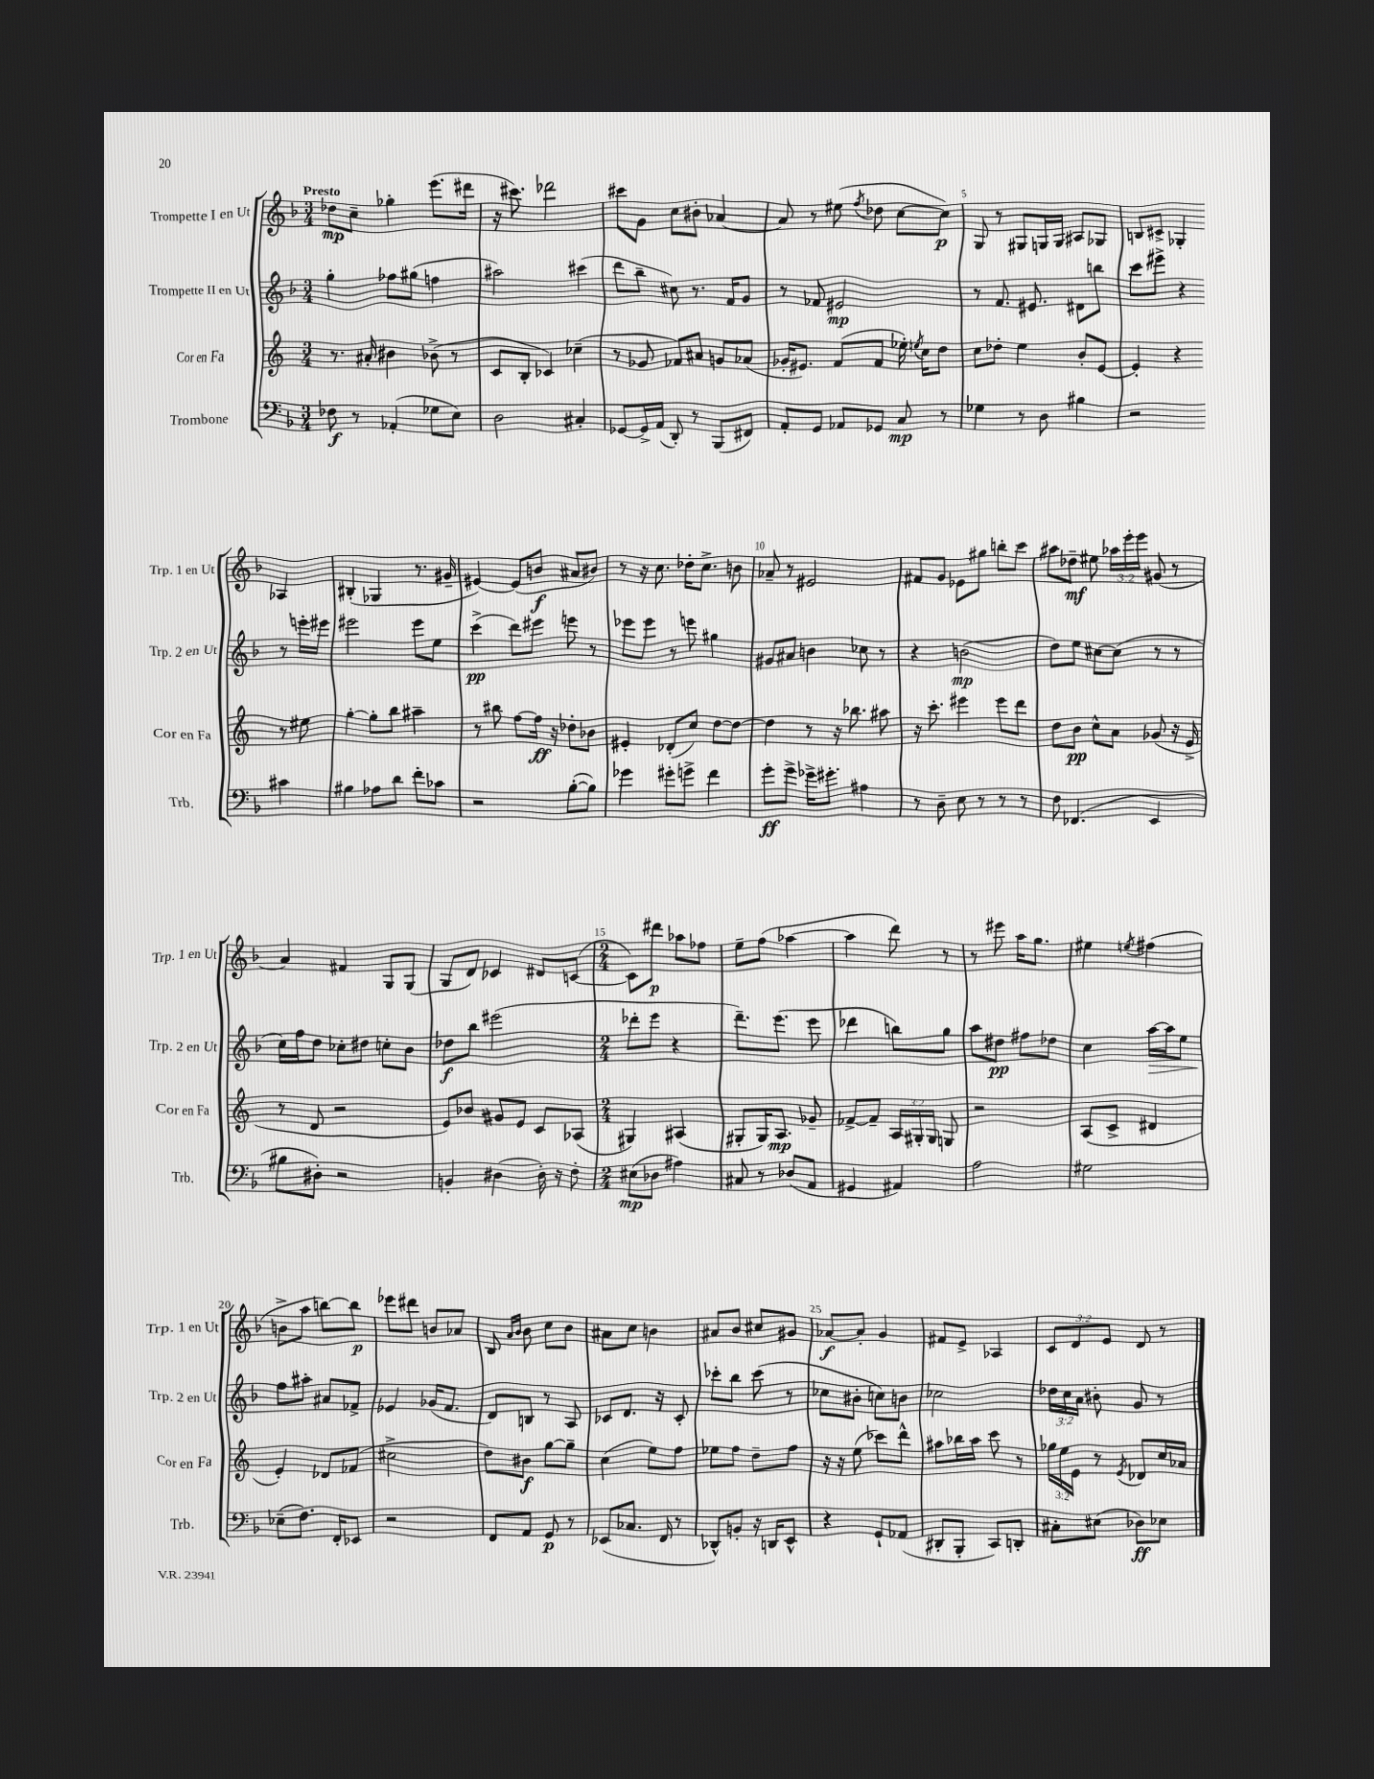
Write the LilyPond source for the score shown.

<<
\new StaffGroup <<
\new Staff = "s0" \with { instrumentName = "Trompette I en Ut" shortInstrumentName = "Trp. 1 en Ut" } {
    \clef treble \key f \major \numericTimeSignature \time 3/4 \override Staff.TupletNumber.text = #tuplet-number::calc-fraction-text \tempo "Presto"
    \autoBeamOff des''8[\mp c''8]-- ges''4-. e'''8.[( dis'''16] |
    r16 cis'''8.) des'''2 |
    cis'''8[ g'8] c''8[ bis'8]-. aes'4~ |
    aes'8 r8 eis''8( \acciaccatura { f''8 } des''8 c''8[~ c''8]\p) |
    g8 r8 gis8[ g16 g16] ais8[ ges8] |
    b8[ cis'8]-> ges4-. aes4 |
    bis4-.( ges4 r8. gis'16-- |
    eis'4~) eis'8[( b'8]\f ais'8[ bis'8]) |
    r8 r16 c''8. des''16[-. c''8.]-> b'8 |
    aes'8-- r8 eis'2 |
    fis'8[ g'8] ees'8[ gis''8] b''8[-. c'''8] |
    ais''8[ des''8]--\mf eis''8 \tuplet 3/2 { aes''16[ e'''16-. e'''16] } gis'8( r8 |
    a'4) fis'4 g8[ g8]( |
    g8[ d'8]) ces'4 dis'8[ c'8]~( |
    \numericTimeSignature \time 2/4 c'8[) dis'''8]\p aes''8[ fes''8] |
    e''8[-- f''8]( aes''4~ |
    aes''4 d'''8) r8 |
    r8 eis'''8 a''16[ g''8.] |
    eis''4 \acciaccatura { e''8 } fis''4( |
    b'8[-> a''8] b''8[~) b''8]\p |
    ees'''8[ dis'''8] b'8[ aes'8] |
    bes8 \grace { a'16[ bes'16] } bes'8 c''8[ bes'8] |
    ais'8[ c''8] b'4 |
    ais'8[ bes'8] cis''8[ gis'8] |
    aes'8[~\f aes'8]-. g'4 |
    fis'8[ e'8]-> aes4 |
    \tuplet 3/2 { c'8[ d'8 e'8] } d'8 r8 \bar "|." |
}
\new Staff = "s1" \with { instrumentName = "Trompette II en Ut" shortInstrumentName = "Trp. 2 en Ut" } {
    \clef treble \key f \major \numericTimeSignature \time 3/4 \override Staff.TupletNumber.text = #tuplet-number::calc-fraction-text
    \autoBeamOff g''4-. fes''8[ gis''8]( f''4 |
    ais''2) cis'''4( |
    d'''8[ bes''8]-- cis''8) r8. f'16[ g'8] |
    r8 fes'8 eis'2\mp |
    r8 f'8. eis'8. dis'8[ b''8] |
    c'''8[ eis'''8]-> r4 r8 e'''16[-. eis'''16] |
    eis'''2 eis'''8[ e''8] |
    c'''4->\pp( d'''8[) eis'''8] e'''8 r8 |
    ees'''8[ ees'''8] r8 e'''8 gis''4 |
    gis'8[ ais'8] b'4 ces''8 r8 |
    r4 b'2\mp( |
    d''8[) e''8] cis''8[~ cis''8]( r8 r8 |
    c''16[) f''16 d''8] ces''8[-. dis''8] c''8[-. bes'8] |
    des''8[\f bes''8] eis'''2( |
    \numericTimeSignature \time 2/4 des'''8[-. e'''8] r4 |
    d'''8.[--) e'''8.]( e'''8 |
    des'''4 b''8[) g''8] |
    a''8[ dis''8]\pp fis''8[ des''8] |
    c''4 a''16[~\> a''16 e''8] |
    f''8[\! ais''8]-. ais'8[ fes'8]-> |
    ees'4 ges'16[( f'8.] |
    d'8[) b8] r8 a8 |
    ces'8[ d'8.] r16 ces'8-. |
    ces'''8[-. bes''8] ces'''8( r8 |
    ces''8[ bis'8]-. c''8[) b'8] |
    ces''2 |
    \tuplet 3/2 { des''16[ c''16 a'16] } bis'8-. g'8 r8 \bar "|." |
}
\new Staff = "s2" \with { instrumentName = "Cor en Fa" shortInstrumentName = "Cor en Fa" } {
    \clef treble \key c \major \numericTimeSignature \time 3/4 \override Staff.TupletNumber.text = #tuplet-number::calc-fraction-text
    \autoBeamOff r8. ais'16-. bis'4 bes'8->( r8 |
    c'8[ b8]-. ces'4) ces''4--( |
    r8 ges'8 fes'8[) ais'8] g'8[ aes'8]( |
    ges'16[-. eis'8.]) f'8[( f'8] ees''16-.) \acciaccatura { e''8 } c''16[ d''8] |
    c''8[ des''8]-. e''4 b'8[-. e'8]~ |
    e'4-. r4 r8 eis''8 |
    g''4~-. g''8[-. b''8] ais''4-- |
    r8 bis''8 f''8[~ f''16]\ff r16 des''8[-. bes'8] |
    eis'4-. des'8[-.( c''8]) d''8[~ d''8]~ |
    d''4 r8 r16 bes''8. ais''8 |
    r16 c'''8.-. eis'''4 eis'''8[ d'''8] |
    d''8[ b'8]\pp c''8[-^ a'8] ges'8( r16 e'16-> |
    r8 d'8 r2 |
    e'8[) bes'8] gis'8[ e'8] c'8[ aes8]( |
    \numericTimeSignature \time 2/4 gis4) ais4( |
    gis8[-. gis16) a8.]\mp ges'8-- |
    fes'8[~-> fes'8]-- \tuplet 3/2 { a16[ gis16-. gis16] } g8 |
    r2 |
    a8[( c'8]-> dis'4 |
    e'4-.) des'8[ fes'8]( |
    cis''2-> |
    d''8[) bis'8]\f g''8[~ g''8]-- |
    c''4( e''8[) f''8] |
    ees''8[ f''8] d''8[-- f''8] |
    r16 r16 e''8( ces'''8[) d'''8]-^ |
    ais''8[ bes''16 ais''16] c'''8 r8 |
    \tuplet 3/2 { ges''16[ e''16 e'16] } r8 \acciaccatura { e'8 } des'8[ c''16 aes'16] \bar "|." |
}
\new Staff = "s3" \with { instrumentName = "Trombone" shortInstrumentName = "Trb." } {
    \clef bass \key f \major \numericTimeSignature \time 3/4
    \autoBeamOff fes8\f r8 aes,4-.( ges8[ e8]) |
    d2 cis4-. |
    ges,8[~ ges,16-> a,16]( d,8-.) r8 bes,,8[( fis,8]) |
    a,8[-. g,8] aes,8[ ges,8] c8\mp r8 |
    ges4 r8 d8 bis4 |
    r2 cis'4 |
    bis4 aes8[ d'8] f'8[-. ces'8] |
    r2 bes8[~-.( bes8]) |
    ges'4 gis'8[-. g'8]-> f'4 |
    g'8[-.\ff g'8]-> ges'16[-> gis'8.]-. ais4 |
    r8 d8-- e8 r8 r8 r8 |
    f8 fes,4.( e,4 |
    bis8[ dis8]-.) r2 |
    b,4-. dis4( dis16-.) r16 f8-. |
    \numericTimeSignature \time 2/4 eis8[\mp( des8] ais4) |
    cis8 r8 des8[( a,8] |
    gis,4 ais,4) |
    a2 |
    gis2 |
    ees8[--( f8.]) f,16[-. ees,8] |
    r2 |
    f,8[ a,8] g,8\p r8 |
    ees,8[( ces8.] f,16 r8 |
    des,8[-^) b,8]-. r16 d,16[ e,8]-^ |
    r4 g,8[-! aes,8]( |
    dis,8[-. bes,,8]-. c,8[) d,8]-. |
    cis8[-. eis8]( des8[\ff) ees8] \bar "|." |
}
>>
>>
\layout { \context { \Score \override BarNumber.break-visibility = ##(#f #t #t) barNumberVisibility = #(every-nth-bar-number-visible 5) } }
